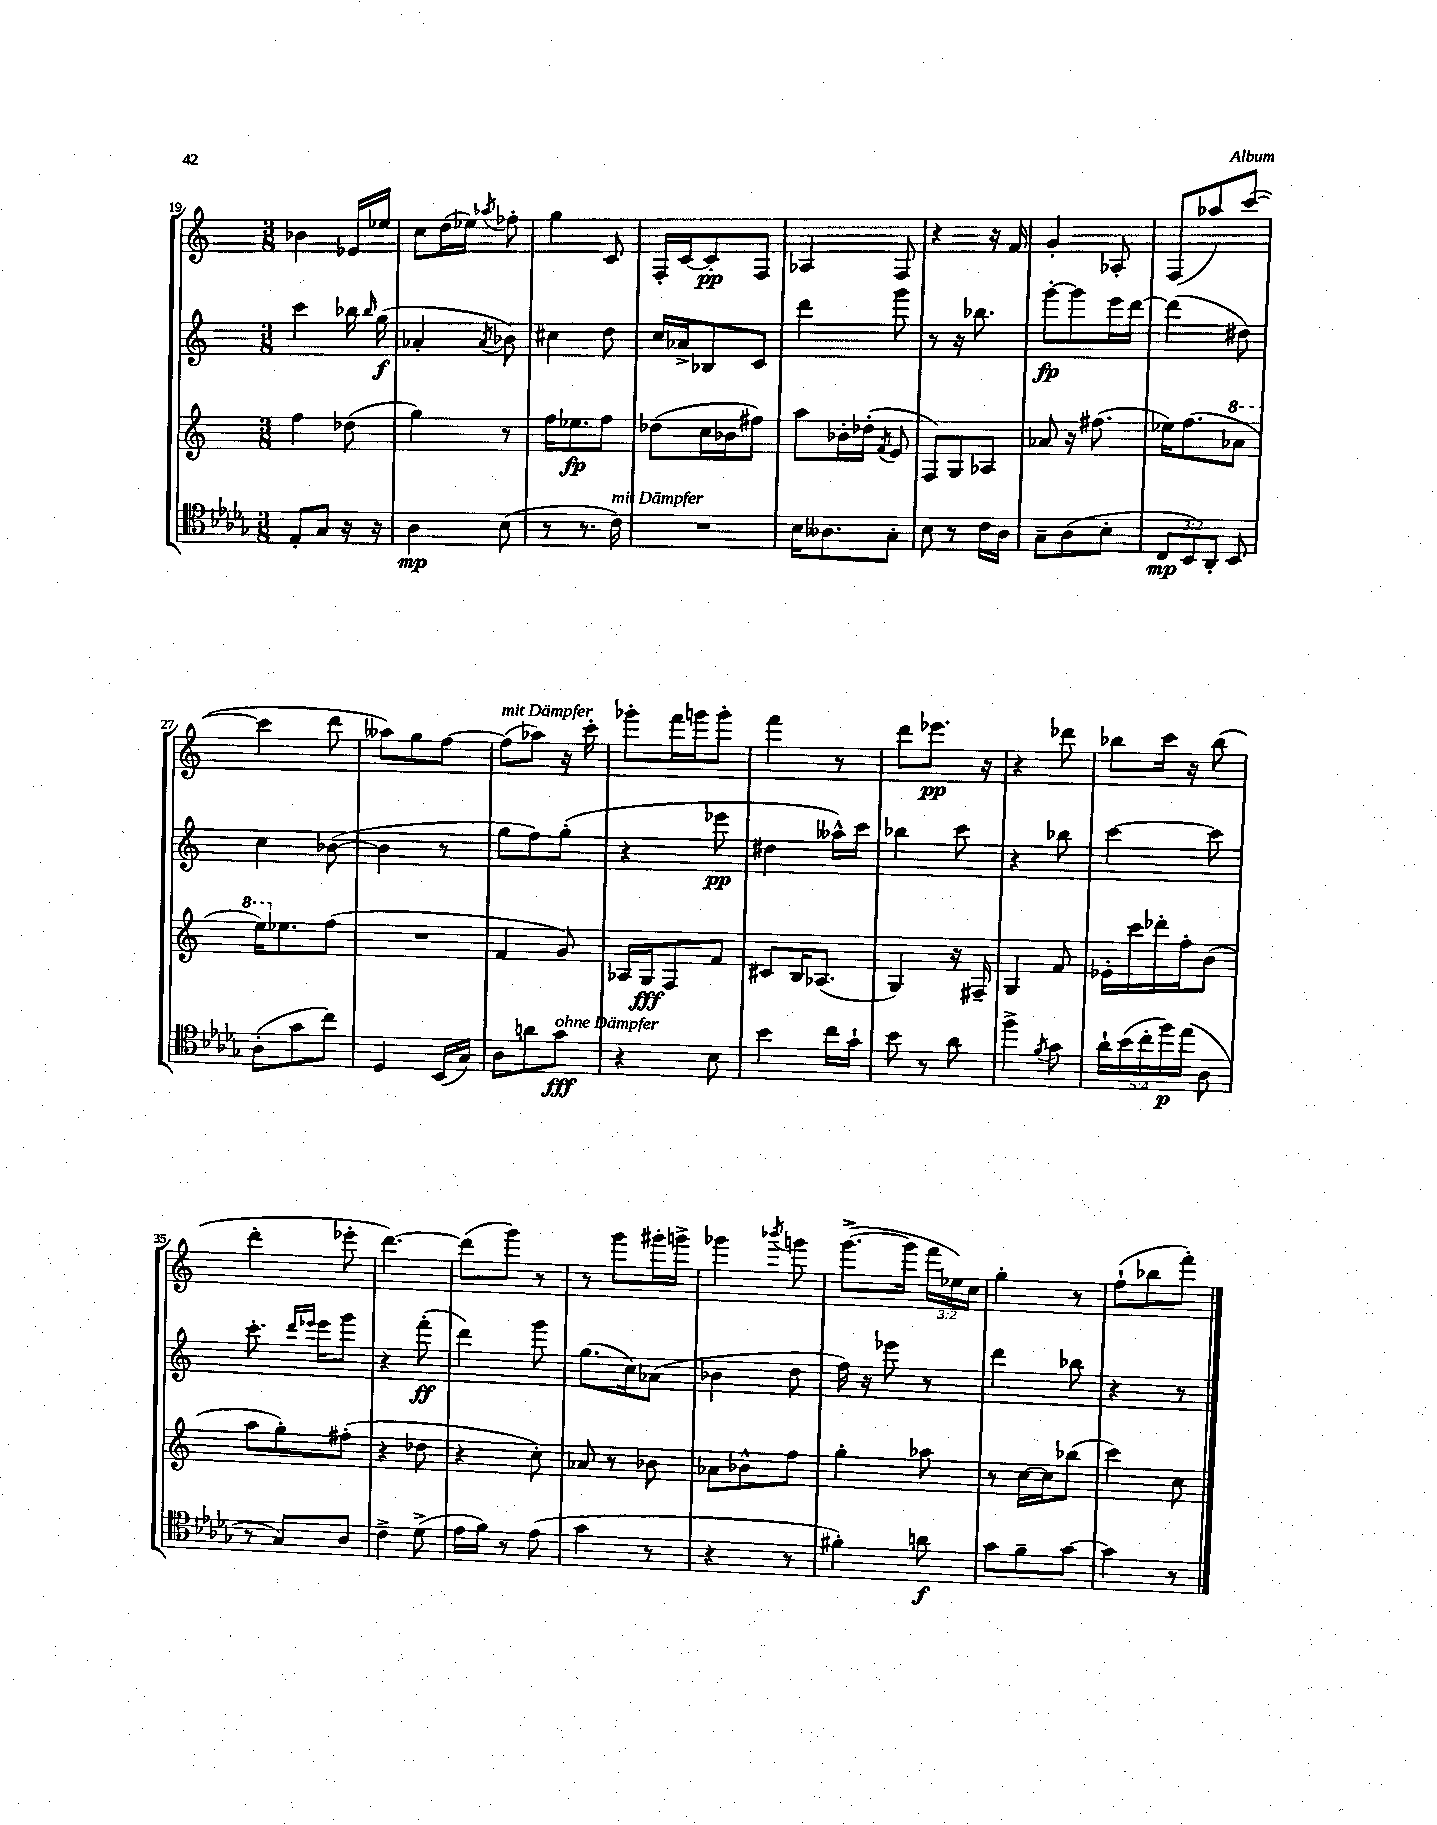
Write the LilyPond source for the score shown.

<<
\new StaffGroup <<
\new Staff = "s0" {
    \clef treble \key c \major \numericTimeSignature \time 3/8 \override Staff.TupletNumber.text = #tuplet-number::calc-fraction-text
    \autoBeamOff bes'4 ees'16[ ees''16] |
    c''8[ d''16( ees''16]) \acciaccatura { aes''8 } fes''8-. |
    g''4 c'8 |
    f16[-. c'16~ c'8-.\pp f8] |
    aes4 f8 |
    r4 r16 f'16 |
    g'4-. aes8-. |
    f8[( aes''8) c'''8]~( |
    c'''4 d'''8 |
    aeses''8[) g''8 f''8]~ |
    f''8[^\markup { \italic "mit Dämpfer" }( aes''8]) r16 c'''16-. |
    ges'''8[-. f'''16 g'''16 g'''8]-. |
    f'''4 r8 |
    d'''8[ ees'''8.]\pp r16 |
    r4 des'''8 |
    bes''8[ c'''16] r16 bes''8( |
    d'''4-. ees'''8-. |
    d'''4.~) |
    d'''8[( g'''8]) r8 |
    r8 g'''8[ gis'''16-. g'''16]-> |
    ges'''4 \acciaccatura { bes'''8 } g'''8 |
    g'''8.[~->( g'''16] \tuplet 3/2 { f'''16[ ees''16) c''16] } |
    g''4-. r8 |
    f''8[-!( bes''8 f'''8]-.) \bar "|." |
}
\new Staff = "s1" {
    \clef treble \key c \major \numericTimeSignature \time 3/8
    \autoBeamOff c'''4 bes''16 \grace { bes''16 } g''16\f( |
    aes'4-. \acciaccatura { aes'8 } bes'8) |
    cis''4 d''8 |
    c''16[ aes'16-> bes8 c'8] |
    d'''4 g'''8 |
    r8 r16 bes''8. |
    g'''8[~-.\fp g'''8 e'''16 d'''16]~ |
    d'''4( dis''8) |
    c''4 bes'8~( |
    bes'4 r8 |
    g''8[ f''8) g''8]-.( |
    r4 ees'''8\pp |
    dis''4 aeses''16[-^) c'''16] |
    bes''4 c'''8 |
    r4 bes''8 |
    c'''4~ c'''8 |
    c'''8.-. \grace { d'''16[ ees'''16] } ees'''16[ g'''8] |
    r4 f'''8-.\ff( |
    d'''4) g'''8 |
    g''8.[( c''16) aes'8]( |
    bes'4 d''8 |
    f''16) r16 ees'''8 r8 |
    d'''4 bes''8 |
    r4 r8 \bar "|." |
}
\new Staff = "s2" {
    \clef treble \key c \major \numericTimeSignature \time 3/8
    \autoBeamOff f''4 des''8( |
    g''4) r8 |
    f''16[ ees''8.\fp f''8] |
    des''8[( c''16 bes'16 fis''8]) |
    a''8[ bes'16-. des''16]-.( \acciaccatura { f'8 } e'8 |
    f8[) g8 aes8] |
    aes'8 r16 fis''8.( |
    ees''16[) f''8.( \ottava #1 aes''8] |
    e'''16[) \ottava #0 ees''8. f''8]( |
    R4. |
    f'4 g'8) |
    aes16[ g16\fff f8 f'8] |
    cis'8[ b16 aes8.]( |
    g4) r16 fis16-- |
    g4 f'8 |
    ees'16[-. c'''16 des'''16-. f''16-. b'8]( |
    a''8[ g''8-.) fis''8]-.( |
    r4 des''8 |
    r4 c''8-.) |
    aes'8 r8 bes'8 |
    aes'8[ bes'8-^ f''8] |
    g''4-. aes''8 |
    r8 c''16[~ c''16 bes''8]( |
    c'''4) c''8 \bar "|." |
}
\new Staff = "s3" {
    \clef tenor \key des \major \numericTimeSignature \time 3/8 \override Staff.TupletNumber.text = #tuplet-number::calc-fraction-text
    \autoBeamOff ees8[-. ges8] r16 r16 |
    aes4\mp bes8( |
    r8 r8. c'16^\markup { \italic "mit Dämpfer" }) |
    R4. |
    bes16[ aeses8. ges8]-. |
    bes8 r8 c'16[ aes16] |
    ges8[-- aes8( bes8]-. |
    \tuplet 3/2 { c8[\mp bes,8) aes,8]-. } bes,8 |
    aes8[-.( ges'8 c''8]) |
    des4 bes,16[( ges16]) |
    aes8[ a'8 ges'8]\fff^\markup { \italic "ohne Dämpfer" } |
    r4 bes8 |
    bes'4 c''16[ ges'16]-! |
    bes'8 r8 aes'8 |
    f''4-> \acciaccatura { f'8 } ges'8 |
    \tuplet 5/4 { aes'16[-! bes'16( c''16-. f''16\p) ees''16]( } aes8 |
    r8 ges8[) aes8] |
    c'4-> des'8->( |
    ees'16[ f'16]) r8 ees'8( |
    ges'4 r8 |
    r4 r8 |
    fis'4-.) a'8\f |
    ges'8[ f'8-- ges'8]~ |
    ges'4 r8 \bar "|." |
}
>>
>>
\layout { \context { \Score currentBarNumber = #19 } }
